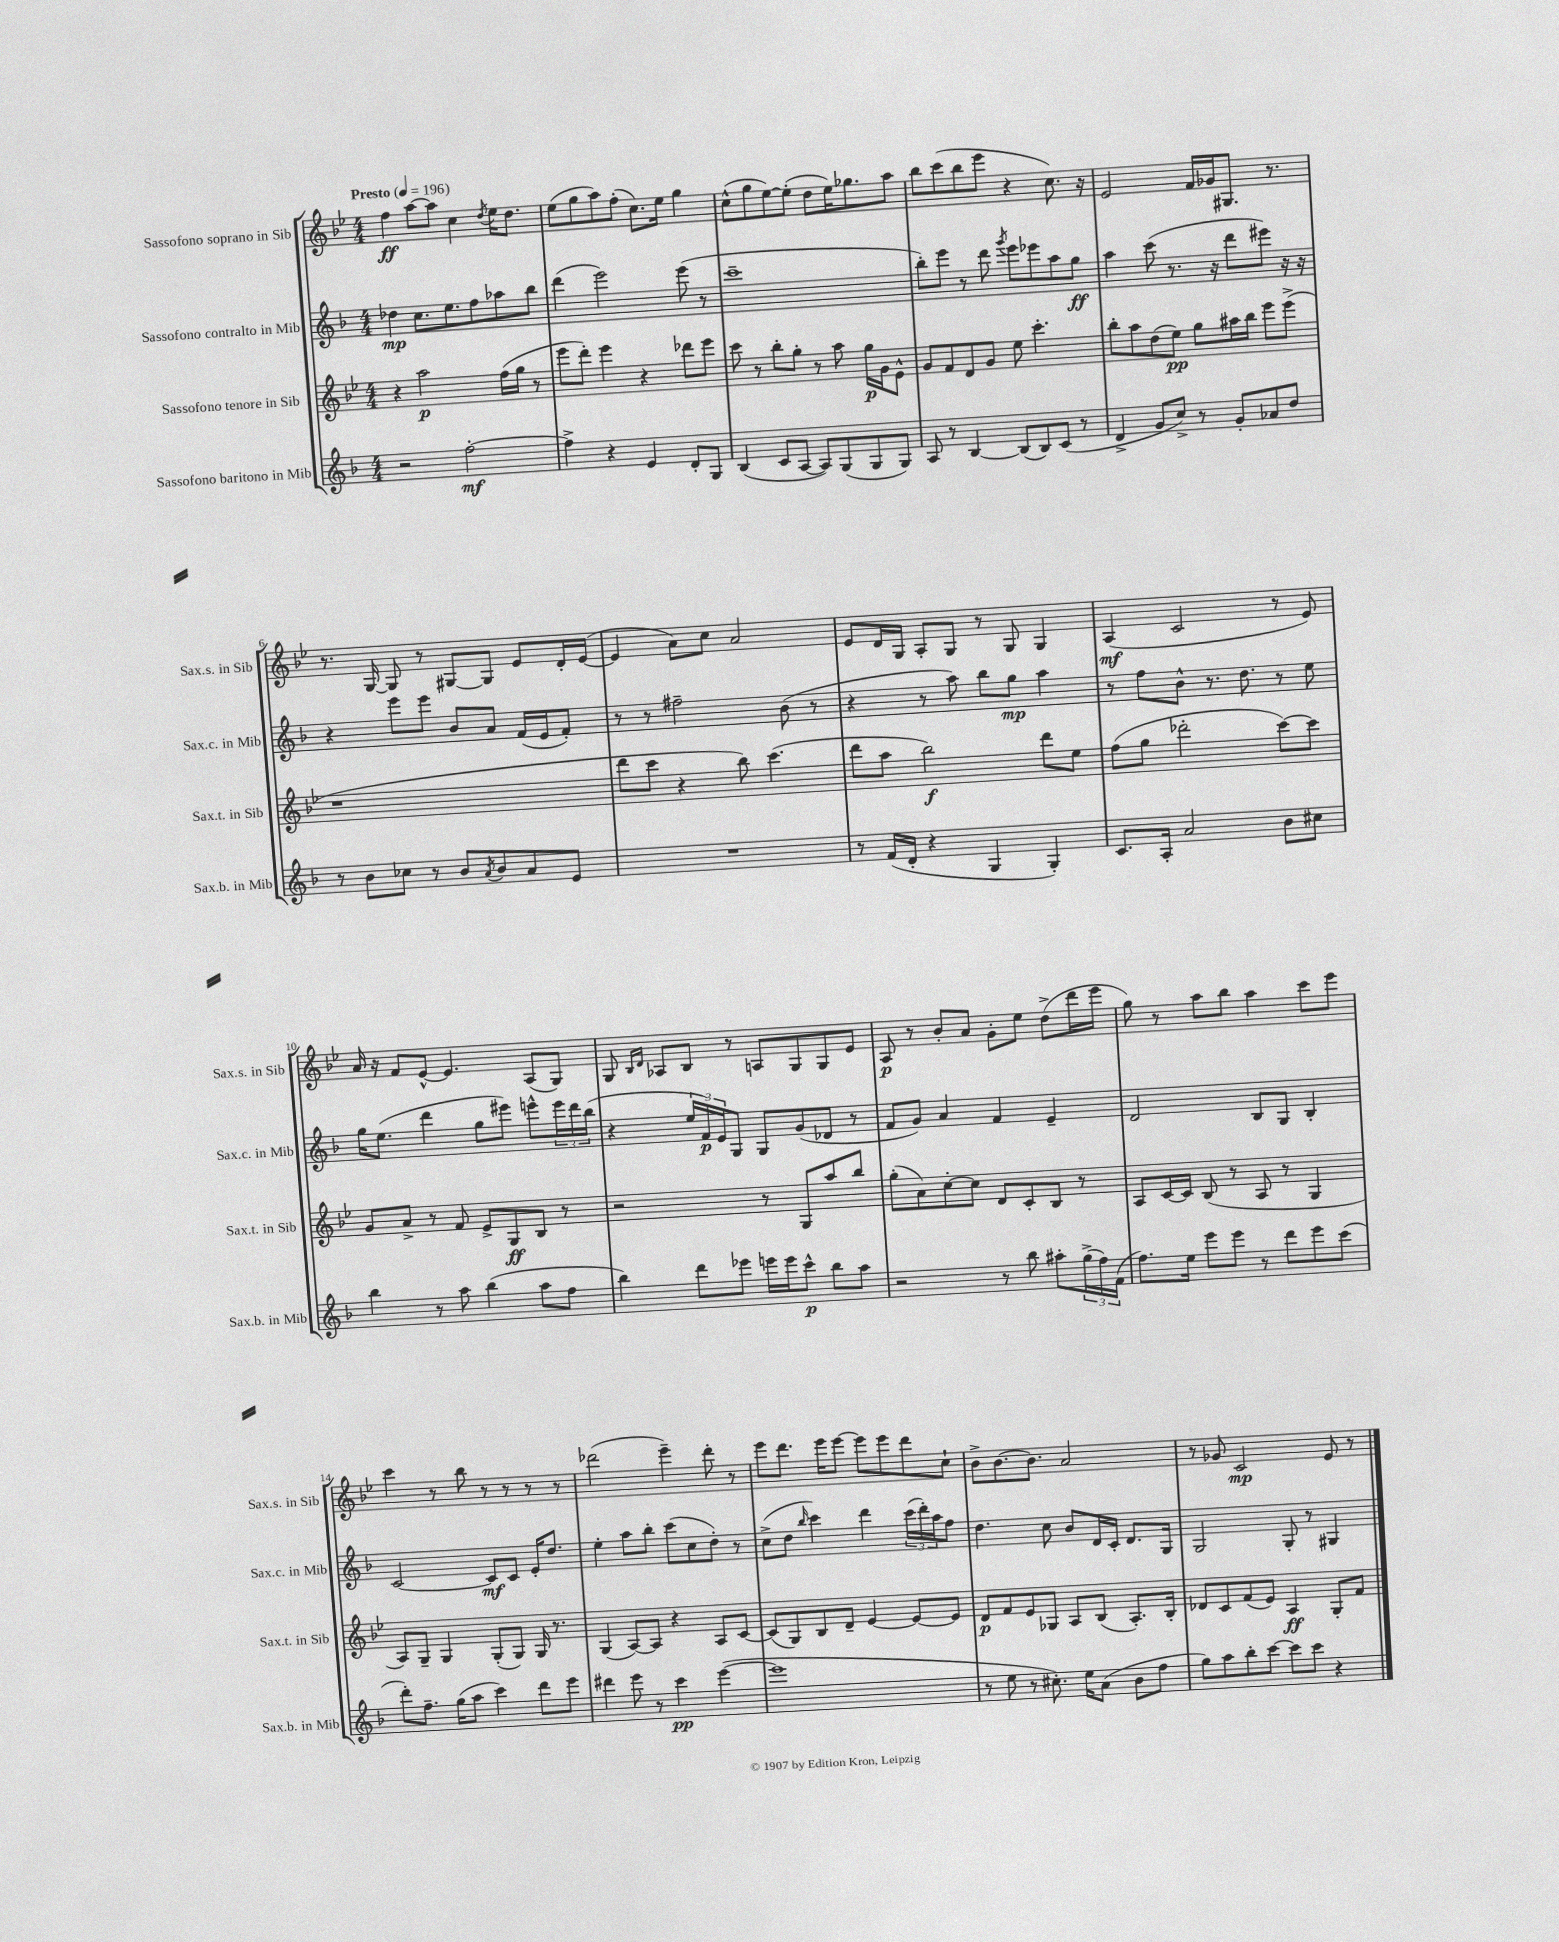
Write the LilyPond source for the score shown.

<<
\new StaffGroup <<
\new Staff = "s0" \with { instrumentName = "Sassofono soprano in Sib" shortInstrumentName = "Sax.s. in Sib" } {
    \clef treble \key bes \major \numericTimeSignature \time 4/4 \tempo "Presto" 4 = 196
    f''4\ff a''8~ a''8 c''4 \acciaccatura { d''8 } ees''16 d''8. |
    ees''8( g''8 a''8) f''8-.( c''8.) ees''16 g''4 |
    c''8-^( g''8 ees''8~) ees''8-.( d''8 ees''16) ges''8. a''8 |
    bes''8 c'''8( bes''8 ees'''8 r4 c''8.) r16 |
    ees'2 f'16 ges'16 gis8. r8. |
    r8. g16~ g8 r8 gis8~ gis8 ees'8 d'16-. ees'16~( |
    ees'4 a'8) c''8 a'2 |
    ees'8 d'16 g16 a8-. g8 r8 g8 g4 |
    a4\mf( c'2 r8 ees'8) |
    a'16 r16 f'8 ees'8~-^ ees'4. a8( g8) |
    g8 \grace { bes16 d'16 } aes8 bes8 r8 a8 g8 g8 ees'8 |
    a8\p r8 bes'8-. a'8 g'8-. ees''8 d''8->( d'''16 ees'''16 |
    g''8) r8 a''8 bes''8 a''4 c'''8 ees'''8 |
    c'''4 r8 bes''8 r8 r8 r8 r8 |
    des'''2( ees'''4--) des'''8-. r8 |
    ees'''8 d'''8. ees'''16 ees'''8~ ees'''8 ees'''8 d'''8 c''8-! |
    bes'8-> bes'8.~ bes'8. a'2 |
    r8 ges'8 c'2\mp ees'8 r8 \bar "|." |
}
\new Staff = "s1" \with { instrumentName = "Sassofono contralto in Mib" shortInstrumentName = "Sax.c. in Mib" } {
    \clef treble \key f \major \numericTimeSignature \time 4/4
    des''4\mp c''8. e''8. f''8 aes''8 bes''8 |
    d'''4( e'''2) e'''8( r8 |
    c'''1-- |
    bes''8-.) e'''8 r8 d'''8 \acciaccatura { g'''8 } e'''8 ees'''8 a''8 g''8\ff |
    a''4 c'''8( r8. r16 d'''8 eis'''8) r16 r16 |
    r4 e'''8 e'''8 bes'8 a'8 f'16( e'16 f'8-.) |
    r8 r8 fis''2-- bes'8( r8 |
    r4 r8 a''8) bes''8 g''8\mp a''4 |
    r8 f''8 bes'8-^ r8. d''8. r8 e''8 |
    g''16 e''8.( d'''4 g''8 eis'''8) e'''8-^ \tuplet 3/2 { e'''16 d'''16 bes''16( } |
    r4 \tuplet 3/2 { e''16 f'16\p) e'16 } g8 g8 g'8( des'8 r8 |
    f'8 g'8) a'4 f'4 e'4-- |
    d'2 bes8 g8 bes4-. |
    c'2~ c'8\mf c'8 e'16-. d''8. |
    e''4-. a''8 bes''8-. c'''8( c''8 d''8-.) r8 |
    c''8->( d''8 \grace { bes''16 } c'''4) d'''4 \tuplet 3/2 { c'''16( d'''16-.) a''16 } f''8 |
    d''4. c''8 bes'8 d'16 c'16-. d'8. g16 |
    g2 g8-. r8 gis4 \bar "|." |
}
\new Staff = "s2" \with { instrumentName = "Sassofono tenore in Sib" shortInstrumentName = "Sax.t. in Sib" } {
    \clef treble \key bes \major \numericTimeSignature \time 4/4
    r4 a''2\p f''16( g''16 r8 |
    ees'''8 d'''8-.) ees'''4 r4 des'''8 ees'''8 |
    c'''8 r8 bes''8-. g''8-. r8 a''8 g''16\p g'16 ees'8-^ |
    g'8 f'8 d'8 g'8 ees''8 c'''4.-. |
    bes''8-. a''8 d''8( ees''8\pp) g''8 ais''16 bes''16 ees'''8 ees'''8->( |
    r1 |
    d'''8 c'''8 r4 bes''8) c'''4.( |
    d'''8 a''8 bes''2\f) d'''8 ees''8 |
    f''8( g''8 des'''2-. c'''8~) c'''8 |
    g'8 a'8-> r8 f'8 ees'8-> g8\ff bes8 r8 |
    r2 r8 g8 a''8 bes''8 |
    g''8-.( a'8) c''8~-. c''8 d'8 c'8-. bes8 r8 |
    a8 c'16~ c'16 bes8( r8 a8 r8 g4 |
    a8) g8-- g4 g8-.( g8) g16 r8. |
    g4( a8~) a8 r4 a8 c'8~ |
    c'8( g8) bes8 d'8-- ees'4~ ees'8~ ees'8 |
    d'8\p f'8 ees'8 ges8 a8 bes8( a8.-.) bes16-. |
    des'8 c'8 f'8( ees'8) a4\ff g8-. f'8 \bar "|." |
}
\new Staff = "s3" \with { instrumentName = "Sassofono baritono in Mib" shortInstrumentName = "Sax.b. in Mib" } {
    \clef treble \key f \major \numericTimeSignature \time 4/4
    r2 f''2~-.\mf |
    f''4-> r4 e'4 d'8-. g8 |
    bes4( c'8 a8~ a8) g8( g8 g8) |
    a8 r8 bes4~ bes8( bes8) c'8( r8 |
    d'4-> g'8 c''8->) r8 g'8-. aes'8 d''8 |
    r8 bes'8 ces''8 r8 bes'8 \acciaccatura { a'8 } bes'8 a'8 e'8 |
    R1 |
    r8 f'16( d'16-. r4 g4 g4-.) |
    c'8. a16-. a'2 bes'8 cis''8 |
    bes''4 r8 a''8 bes''4( a''8 f''8 |
    bes''4) d'''8 ees'''8 e'''16 e'''16 c'''8-^\p bes''8 a''8 |
    r2 r8 bes''8 ais''8-. \tuplet 3/2 { g''16->( f''16) f'16( } |
    f''8.) e''16 e'''8 e'''8 r8 d'''8 e'''8 c'''8( |
    d'''8-.) f''8.-- g''16( a''8 c'''4) d'''8 e'''8 |
    dis'''4 e'''8 r8 c'''4\pp e'''4~( |
    e'''1 |
    r8 e''8 r8 cis''8.-.) e''16 a'8( bes'8 f''8 |
    g''8) a''8 bes''8-. c'''8~ c'''8 c'''8 r4 \bar "|." |
}
>>
>>
